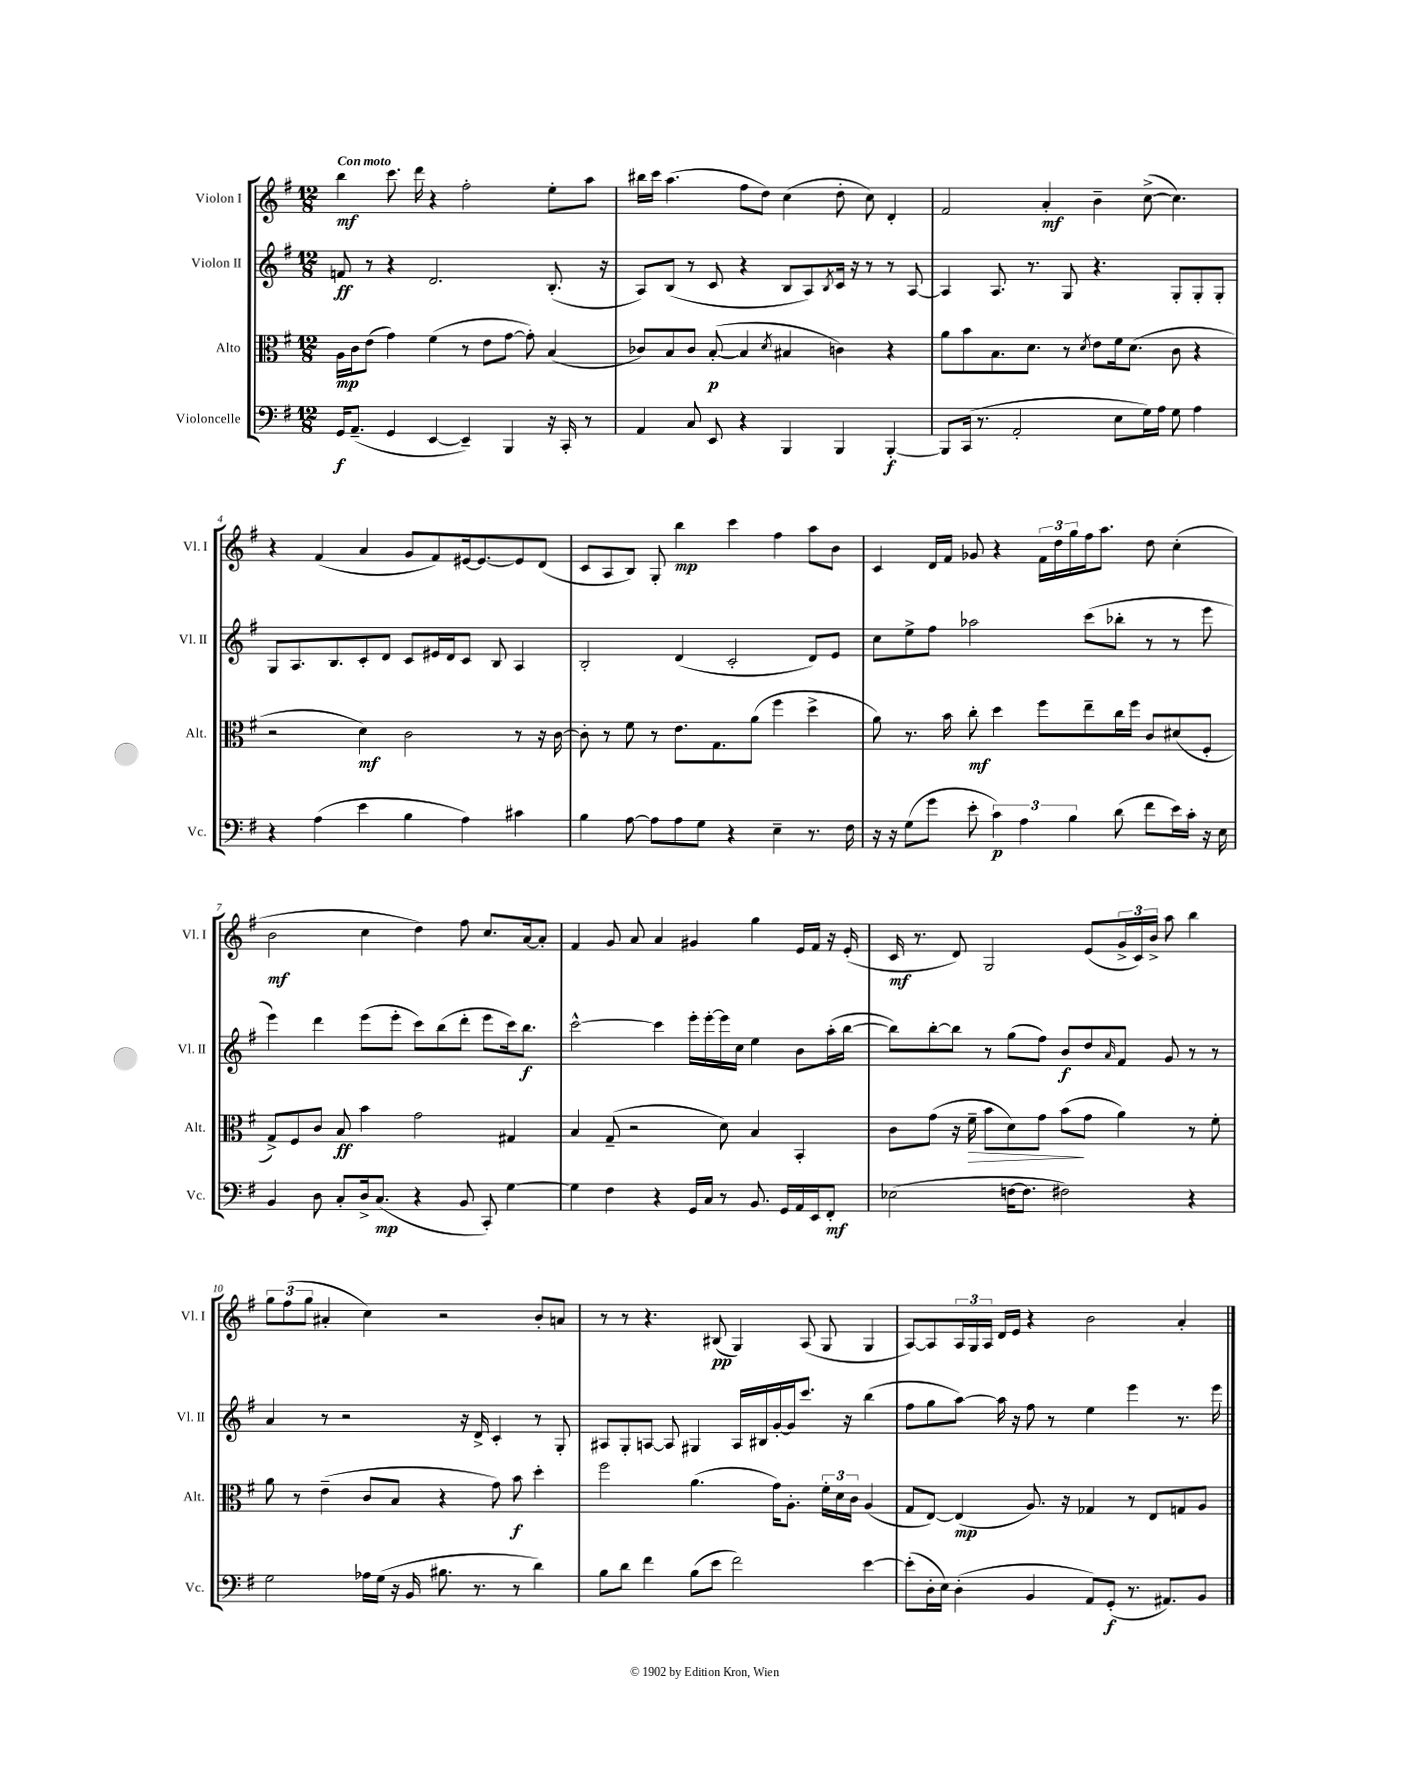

**kern	**kern	**kern	**kern
*staff4	*staff3	*staff2	*staff1
*clefF4	*clefC3	*clefG2	*clefG2
*k[f#]	*k[f#]	*k[f#]	*k[f#]
*M12/8	*M12/8	*M12/8	*M12/8
16GG	16A	8f	4bb
(8.AA~	16c	.	.
.	(8e	8r	.
4GG	4g)	4r	8.ccc
.	.	.	16ddd
[4EE	(4f#	2.d	4r
4EE~])	8r	.	2ff#'
.	8e	.	.
4BBB	[8g	.	.
.	8g'])	.	.
16r	(4B	(8.B'	8ee'
16CC'	.	.	.
8r	.	.	8aa
.	.	16r	.
=	=	=	=
4AA	8c-)	8A)	16bb#
.	.	.	16ccc
.	8B	(8B	(4.aa
8C	8c-	8r	.
8EE	([8B'	8c	.
4r	4B]	4r	8ff#
.	.	.	8dd)
.	8qd	.	.
4BBB	4B#	8B	(4cc
.	.	8A)	.
.	.	8qB	.
4BBB	4c)	16c	8dd'
.	.	16r	.
.	.	8r	8cc)
[4BBB'	4r	8r	4d'
.	.	[8A	.
=	=	=	=
8BBB]	8a	4A]	2f#
(16CC	8b	.	.
8.r	.	.	.
.	8.B	8.A	.
2AA'	.	.	.
.	8.d	8.r	.
.	.	.	4a'
.	8r	8G	.
.	8qd	.	.
.	8e	4.r	4b~
8E	16f#	.	.
.	(8.d	.	.
16G)	.	.	([8cc^
16A	.	.	.
8G	8c	8G'	4.cc])
4A	4r	8G'	.
.	.	8G'	.
=	=	=	=
4r	2r	8G	4r
.	.	8.A	.
(4A	.	.	(4f#
.	.	8.B	.
4e	4d)	8c'	4a
.	.	8d	.
4B	2c	8c	8g
.	.	16e#	8f#)
.	.	16d	.
4A)	.	8c	[16e#
.	.	.	8.e#_
.	.	8B	.
4c#	8r	4A	8e#]
.	16r	.	(8d
.	[16c	.	.
=	=	=	=
4B	8c']	2B'	8c
.	8r	.	8A
[8A	8f#	.	8B)
8A]	8r	.	8G'
8A	8.e	(4d	4bb
8G	.	.	.
.	8.G	.	.
4r	.	2c'	4ccc
.	(8a	.	.
4E~	4ff#	.	4ff#
8.r	4dd^	8d)	8aa
.	.	8e	8b
16F#	.	.	.
=	=	=	=
16r	8a)	8cc	4c
16r	.	.	.
(8G	8.r	8ee^	.
8g	.	8ff#	16d
.	16b	.	16f#
8e'	8cc'	2aa-	8g-
6c)	4dd	.	4r
6A	.	.	.
.	8ff#	.	24f#
.	.	.	24dd
6B	.	.	24gg
.	8ee~	(8ccc	16ff#
.	.	.	8.aa
(8d	16cc	8bb-'	.
.	16ff#	.	.
8f#	8c	8r	8dd
16e)	(8d#	8r	(4cc'
16c'	.	.	.
16r	8F#'	8eee	.
16E	.	.	.
=	=	=	=
4BB	8G^)	4eee)	2b
.	8F#	.	.
8D	8c	4ddd	.
8C'	8B	.	.
16D^	4b	(8eee	4cc
(8.C	.	.	.
.	.	8eee'	.
4r	2g	8ccc)	4dd)
.	.	(8bb	.
8BB	.	8ddd'	8ff#
8CC')	.	8eee	8.cc
[4G	4G#	16ccc)	.
.	.	8.bb	[16a
.	.	.	8a']
=	=	=	=
4G]	4B	[2ccc^^	4f#
4F#	(8G~	.	8g
.	2r	.	8a
4r	.	4ccc]	4a
16GG	.	16eee'	4g#
16C	.	[16eee'	.
8r	8d)	16eee]	.
.	.	16cc	.
8.BB	4B	4ee	4gg
16GG	.	.	.
16AA	4BB'	8b	16e
16EE	.	.	16f#
8FF#'	.	(16aa'	16r
.	.	[16bb	(16e'
=	=	=	=
(2E-	8c	8bb])	16c
.	.	.	8.r
.	(8g	[8bb'	.
.	16r	8bb]	8d)
.	16f#~	.	.
.	8b	8r	2G
[16F	8d)	(8gg	.
8.F]	.	.	.
.	8g	8ff#)	.
2F#)	(8b	8b	.
.	8g	8dd	(8e
.	.	16qqa	.
.	4a)	8f#	24g^
.	.	.	24c)
.	.	.	24b^
.	.	8g	8aa
4r	8r	8r	4bb
.	8f#'	8r	.
=	=	=	=
2G	8a	4a	12gg
.	.	.	(12ff#
.	8r	.	.
.	.	.	12gg
.	(4e~	8r	4a#'
.	.	2r	.
16A-	8c	.	4cc)
(16G	.	.	.
16r	8B	.	.
16BB	.	.	.
8.B#	4r	.	2r
.	.	16r	.
8.r	.	16d^	.
.	8g)	4c'	.
8r	8b	.	.
4d)	4dd'	8r	8b'
.	.	8G'	8a
=	=	=	=
8B	2ff#	8A#	8r
8d	.	8G'	8r
4f#	.	[8A	4.r
.	.	8A]	.
(8B	(4.a	4G#	.
8e	.	.	(8B#
2f#)	.	16A	4G)
.	.	16B#	.
.	16g)	[16g'	.
.	8.A'	16g]	.
.	.	8.ccc	(8A
.	24f#'	.	8G
.	24d	.	.
.	.	16r	.
.	24c	.	.
[4e	(4A	(4bb	4G
=	=	=	=
(8e']	8G	8ff#	[8A)
16D'	[8E)	8gg	8A]
16E)	.	.	.
(4D'	(4E]	[8aa)	24A
.	.	.	24G
.	.	.	24A
.	.	16aa]	16d
.	.	16r	16e
4BB	8.A)	8ff#	4r
.	.	8r	.
.	16r	.	.
8AA)	4G-	4ee	2b
(8GG'	.	.	.
8.r	8r	4eee	.
.	8E	.	.
8.AA#)	.	.	.
.	8G	8.r	4a'
8BB	8A	.	.
.	.	16eee	.
==	==	==	==
*-	*-	*-	*-
